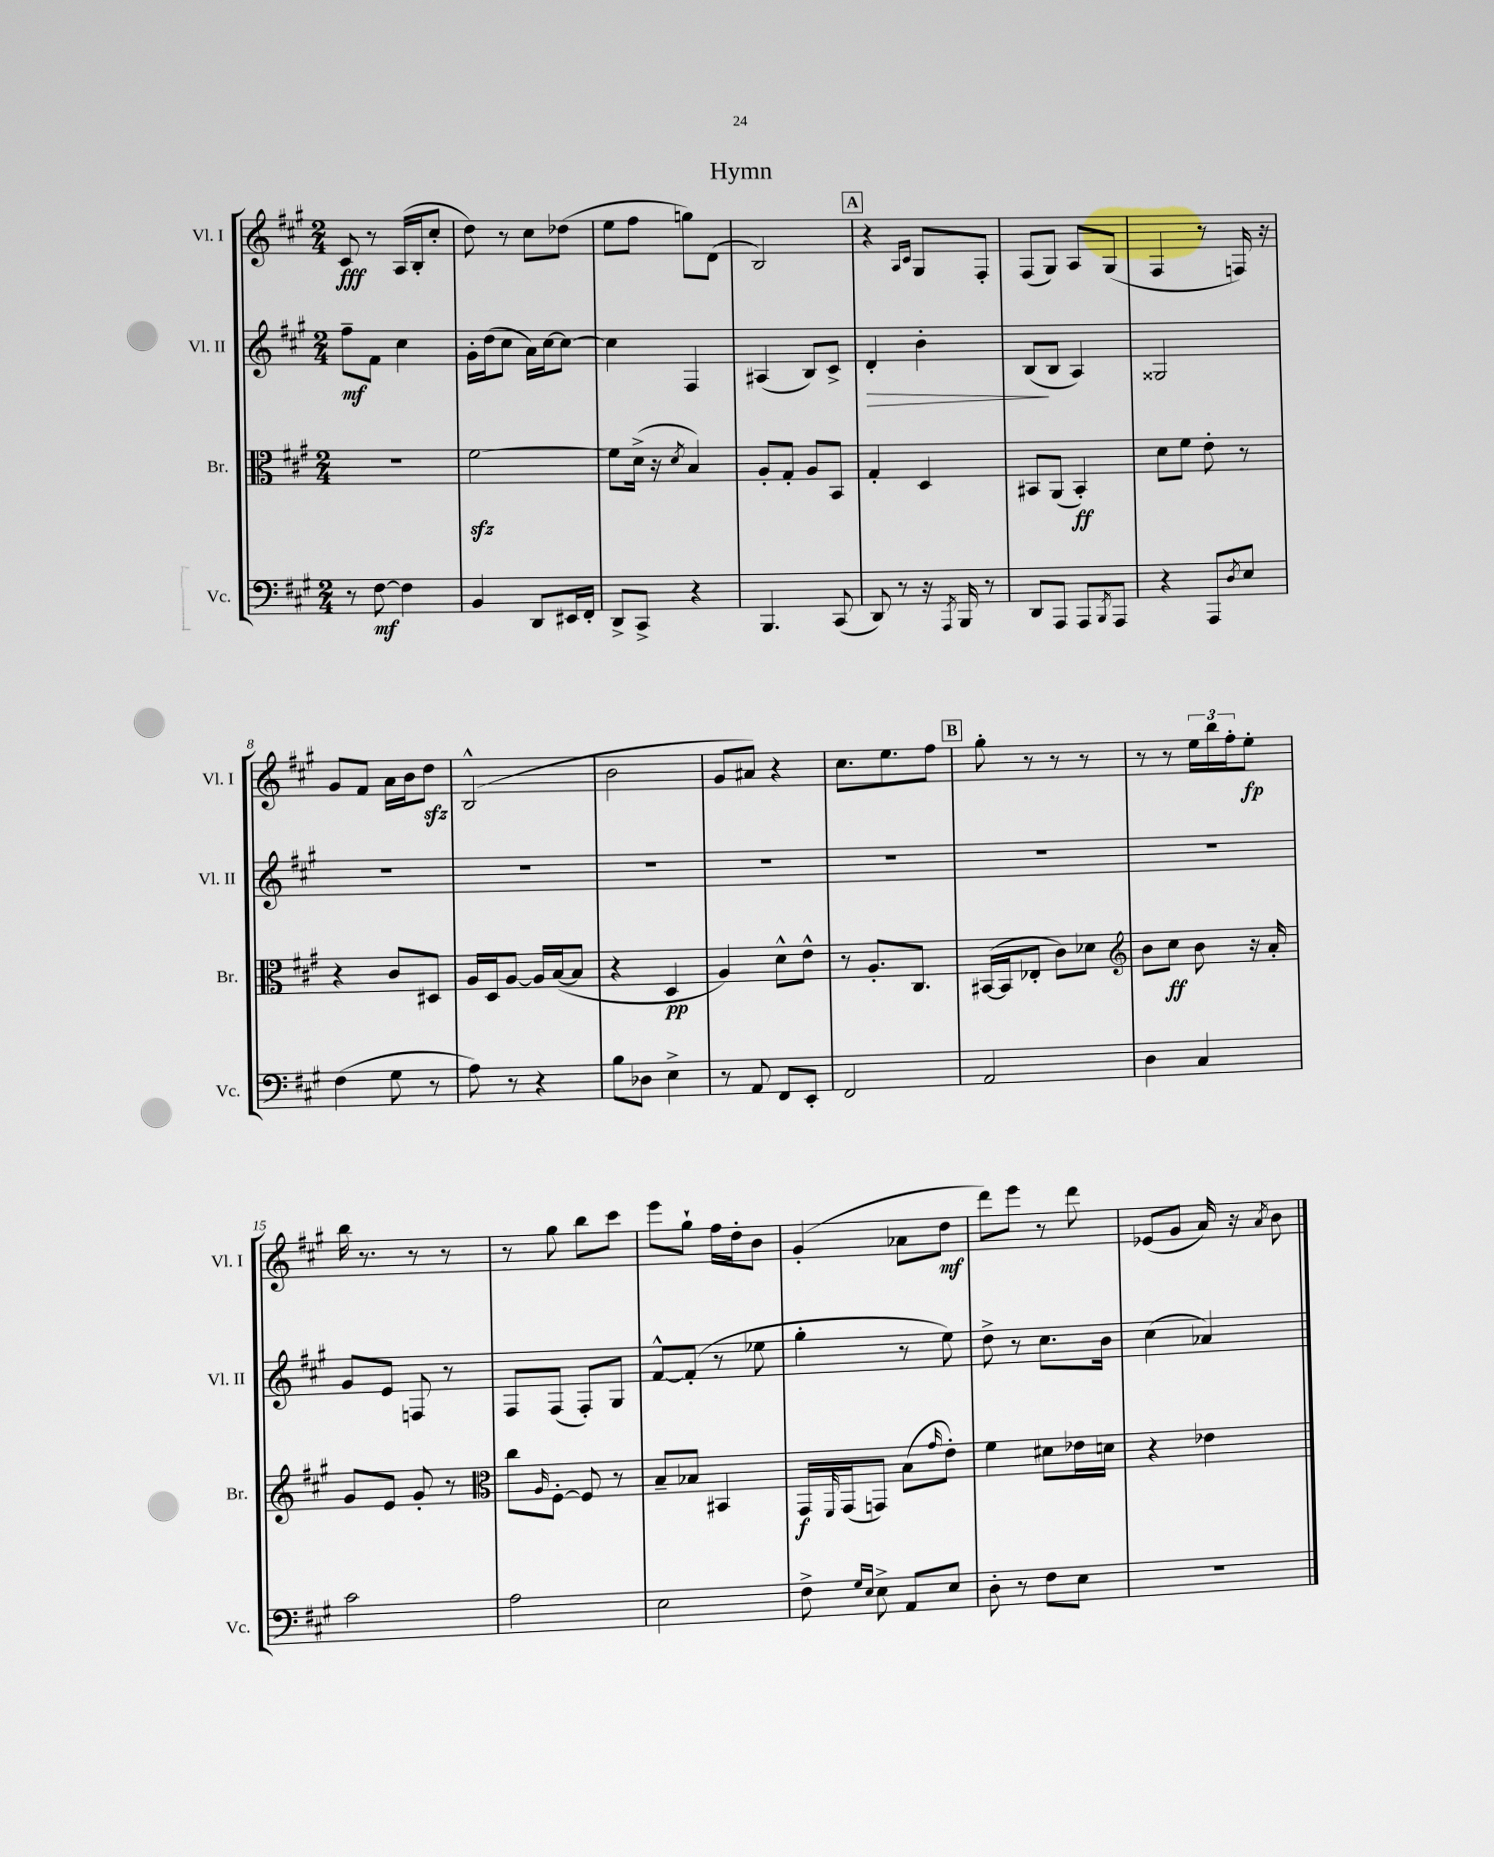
\header { title = "Hymn" }
<<
\new StaffGroup <<
\new Staff = "s0" \with { instrumentName = "Vl. I" shortInstrumentName = "Vl. I" } {
    \clef treble \key a \major \numericTimeSignature \time 2/4
    cis'8\fff r8 a16( b16-. cis''8-. |
    d''8) r8 cis''8 des''8( |
    e''8 fis''8 g''8) d'8( |
    b2) |
    \mark \markup { \box "A" } r4 \grace { a16 cis'16 } gis8 fis8-. |
    fis8( gis8) a8 gis8( |
    fis4 r8 f16) r16 |
    gis'8 fis'8 a'16 b'16 d''8\sfz |
    b2-^( |
    b'2 |
    gis'8 ais'8) r4 |
    cis''8. e''8. fis''8 |
    \mark \markup { \box "B" } gis''8-. r8 r8 r8 |
    r8 r8 \tuplet 3/2 { e''16 b''16 fis''16-. } e''8-.\fp |
    b''16 r8. r8 r8 |
    r8 gis''8 b''8 cis'''8 |
    e'''8 gis''8-! fis''16 d''16-. b'8 |
    gis'4-.( aes'8 d''8\mf |
    d'''8) e'''8 r8 d'''8 |
    ees'8( gis'8 a'16) r16 \acciaccatura { a'8 } b'8 \bar "|." |
}
\new Staff = "s1" \with { instrumentName = "Vl. II" shortInstrumentName = "Vl. II" } {
    \clef treble \key a \major \numericTimeSignature \time 2/4
    fis''8--\mf fis'8 cis''4 |
    gis'16-. d''16( cis''8 a'16) cis''16~ cis''8~ |
    cis''4 fis4 |
    ais4( b8) cis'8-> |
    \mark \markup { \box "A" } d'4-.\> b'4-. |
    b8\!( b8 a4) |
    gisis2 |
    R2 |
    R2 |
    R2 |
    R2 |
    R2 |
    \mark \markup { \box "B" } R2 |
    R2 |
    gis'8 e'8 f8 r8 |
    fis8 fis8( fis8-.) gis8 |
    fis'8~-^ fis'8-.( r8 ees''8 |
    gis''4-. r8 e''8) |
    d''8-> r8 cis''8. b'16 |
    cis''4( aes'4) \bar "|." |
}
\new Staff = "s2" \with { instrumentName = "Br." shortInstrumentName = "Br." } {
    \clef alto \key a \major \numericTimeSignature \time 2/4
    R2 |
    fis'2~\sfz |
    fis'8 d'16->( r16 \acciaccatura { d'8 } b4) |
    a8-. gis8-. a8 b,8 |
    \mark \markup { \box "A" } gis4-. d4 |
    bis,8 a,8( bis,4-.\ff) |
    d'8 fis'8 e'8-. r8 |
    r4 cis'8 dis8 |
    a16 d16 a8~ a16 b16~( b8 |
    r4 d4\pp |
    a4) d'8-^ e'8-^ |
    r8 a8.-. cis8. |
    \mark \markup { \box "B" } bis,16~( bis,16 ees8-. cis'8) des'8 |
    \clef treble b'8 cis''8\ff b'8 r16 a'16-. |
    gis'8 e'8 gis'8-. r8 |
    \clef alto cis''8 \grace { a16 } fis8~-. fis8 r8 |
    b8-- bes8 bis,4 |
    gis,16\f \grace { fis,16 } gis,16( g,8) b8( \grace { gis'16 } e'8-.) |
    fis'4 dis'8 ees'16 d'16 |
    r4 ees'4 \bar "|." |
}
\new Staff = "s3" \with { instrumentName = "Vc." shortInstrumentName = "Vc." } {
    \clef bass \key a \major \numericTimeSignature \time 2/4
    r8 fis8~\mf fis4 |
    b,4 d,8 eis,16 fis,16-. |
    d,8-> cis,8-> r4 |
    b,,4. cis,8( |
    \mark \markup { \box "A" } d,8) r8 r16 \acciaccatura { a,,8 } b,,16 r8 |
    d,8 a,,8 a,,8 \acciaccatura { b,,8 } a,,8 |
    r4 a,,8 \acciaccatura { d8 } e8 |
    fis4( gis8 r8 |
    a8) r8 r4 |
    b8 des8 e4-> |
    r8 a,8 fis,8 e,8-. |
    fis,2 |
    \mark \markup { \box "B" } a,2 |
    d4 cis4 |
    cis'2 |
    a2 |
    e2 |
    fis8-> \grace { gis16 e16 } e8-> a,8 e8 |
    d8-. r8 fis8 e8 |
    R2 \bar "|." |
}
>>
>>
